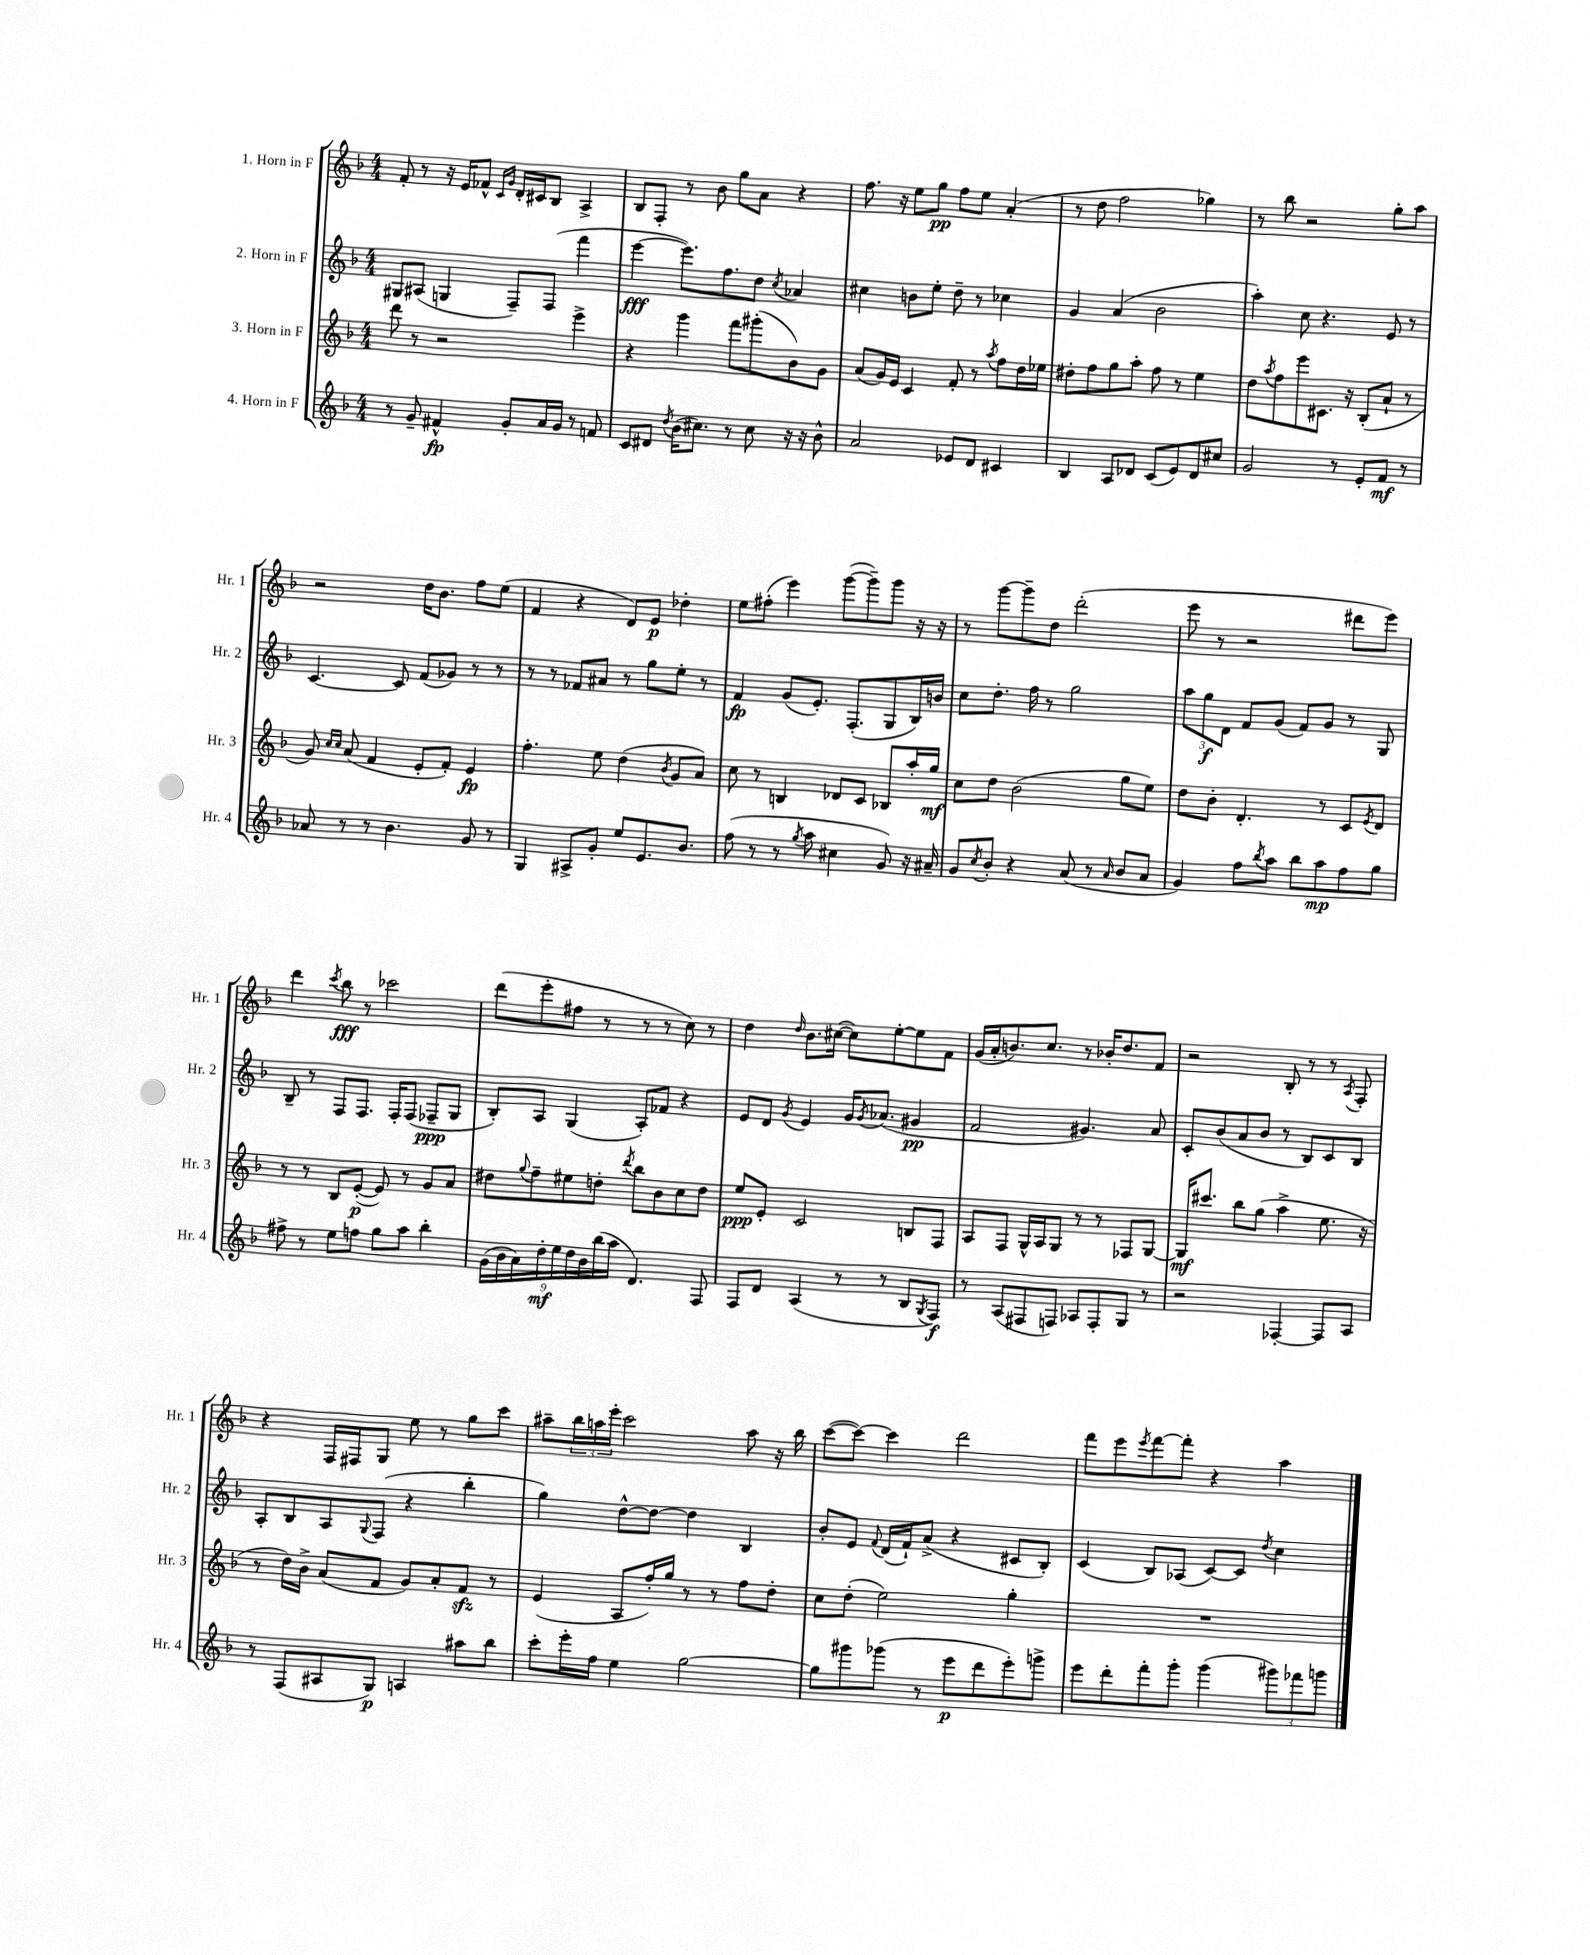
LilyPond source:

<<
\new StaffGroup <<
\new Staff = "s0" \with { instrumentName = "1. Horn in F" shortInstrumentName = "Hr. 1" } {
    \clef treble \key f \major \numericTimeSignature \time 4/4
    f'8-. r8 r16 e'16 fes'8-^ \grace { c'16 g'16 } d'16-. cis'16 bes8 a4-> |
    bes8 f8-. r8 bes'8 g''8 a'8 r4 |
    f''8. r16 e''8 g''8\pp f''8 e''8 a'4-.( |
    r8 d''8 f''2 ges''4) |
    r8 bes''8 r2 g''8-. a''8 |
    r2 d''16 bes'8. f''8 e''8( |
    f'4 r4 d'8) e'8\p des''4-. |
    e''8 fis''8-.( e'''4) g'''8~( g'''8--) g'''8 r16 r16 |
    r8 g'''8~ g'''8-- d''8 d'''2-.( |
    e'''8 r8 r2 dis'''8 e'''8) |
    d'''4 \acciaccatura { c'''8 } bes''8\fff r8 ces'''2 |
    d'''8( e'''8-. fis''8 r8 r8 r8 c''8) r8 |
    d''4 \grace { d''16 } bes'8. cis''16~( cis''8) e''8~-. e''8 f'8 |
    g'16( a'16-. b'8.) c''8. r8 bes'16-. d''8. f'8 |
    r2 bes8-. r8 r8 \acciaccatura { a8 } f8-. |
    r4 f16 fis16 g8 e''8 r8 g''8 c'''8 |
    ais''8-- \tuplet 3/2 { bes''16 a''16 e'''16-. } c'''2 a''8 r16 bes''16 |
    c'''8~( c'''8~) c'''4 d'''2 |
    f'''8 e'''8 \acciaccatura { e'''8 } f'''8~ f'''8-. r4 a''4 \bar "|." |
}
\new Staff = "s1" \with { instrumentName = "2. Horn in F" shortInstrumentName = "Hr. 2" } {
    \clef treble \key f \major \numericTimeSignature \time 4/4
    gis8 ais8( g4 f8--) f8( f'''4 |
    e'''4~\fff e'''8.) f''8. d''8 \acciaccatura { c''8 } aes'4 |
    cis''4 b'8 e''8-. d''8-- r8 ces''4 |
    g'4 a'4( bes'2 |
    a''4-.) c''8 r4. e'8 r8 |
    c'4.~ c'8 f'8( ges'8) r8 r8 |
    r8 r8 fes'8 ais'8 r8 g''8 e''8-. r8 |
    f'4\fp g'8( e'8.-.) f8.-.( g8 bes16) b'16 |
    c''8 d''8.-. f''16 r8 g''2 |
    \tuplet 3/2 { a''8 g''8\f d'8 } f'8 g'8( f'8) g'8 r8 g8 |
    bes8-- r8 f8 f8. f16-. f8( fes8--\ppp g8 |
    bes8-.) a8 g4( a8-.) fes'8 r4 |
    e'8 d'8 \acciaccatura { g'8 } e'4 g'16 \acciaccatura { g'8 } aes'8.( gis'4\pp |
    f'2 gis'4.) a'8 |
    c'8-. bes'8( a'8 bes'8 r8 bes8) c'8 bes8 |
    a8-. bes8 a8 \appoggiatura { g8 } f8( r4 bes''4-. |
    g''4) d''8~-^ d''8~ d''4 bes4 |
    bes'8-. e'8 \appoggiatura { f'8 } d'16( f'16-!) a'8->( r4 cis'8 bes8-.) |
    c'4( bes8) aes8( c'8~) c'8 \acciaccatura { d''8 } c''4 \bar "|." |
}
\new Staff = "s2" \with { instrumentName = "3. Horn in F" shortInstrumentName = "Hr. 3" } {
    \clef treble \key f \major \numericTimeSignature \time 4/4
    d'''8 r8 r2 e'''4-> |
    r4 g'''4 f'''8 gis'''8-.( bes'8) g'8 |
    a'8( g'16) e'16 c'4 f'8-. r8 \acciaccatura { a''8 } f''8 d''16 ees''16 |
    dis''8-. f''8 g''8 a''8-. f''8 r8 e''4 |
    d''8 \acciaccatura { a''8 } f''8 e'''8 cis'8. r16 bes8-.( a'8-! r8 |
    g'8) \grace { c''16 c''16 } a'8( f'4 e'8-. f'8-.) e'4\fp |
    f''4.-. e''8 d''4( \acciaccatura { bes'8 } g'8 a'8) |
    c''8 r8 b4 des'8 c'8 bes8 a''16-. g''16\mf |
    c''8 d''8 bes'2( g''8 e''8) |
    d''8 bes'8-. d'4.-. r8 c'8 \acciaccatura { e'8 } d'8 |
    r8 r8 bes8 e'8~-.\p( e'8) r8 g'8 a'8 |
    dis''8 \appoggiatura { g''8 } f''8-- eis''8 d''8-. \acciaccatura { d'''8 } bes''8 bes'8 c''8 d''8 |
    e''8\ppp e'8-. c'2 b8 f8 |
    a8 f8 g16-^ a16 g8 r8 r8 fes8 g8~ |
    g16\mf cis'''8. bes''8 g''8( a''4-> e''8. r16 |
    r8 d''16) bes'16-> a'8( f'8 g'8) a'8-. f'8\sfz r8 |
    e'4( a8 f''16-.) g''16 r8 r8 f''8 d''8-. |
    c''8 d''8-.( e''2) g''4-. |
    R1 \bar "|." |
}
\new Staff = "s3" \with { instrumentName = "4. Horn in F" shortInstrumentName = "Hr. 4" } {
    \clef treble \key f \major \numericTimeSignature \time 4/4
    r8 g'8-- fis'4-^\fp g'8-. a'16 g'16 r8 f'8 |
    c'8 dis'8 \acciaccatura { d''8 } bes'16( cis''8.) r8 cis''8 r16 r16 bes'8-^ |
    a'2 ees'8 d'8 cis'4 |
    bes4 a8 des'8 c'8( e'8) des'8 cis''8 |
    g'2 r8 e'8-. f'8\mf r8 |
    aes'8 r8 r8 bes'4. g'8 r8 |
    g4 ais8-> g'8-. e''8 e'8. bes'8. |
    f''8( r8 r8 \acciaccatura { g''8 } a''8 cis''4 g'8) r16 ais'16-- |
    g'8 \acciaccatura { c''8 } bes'8-. r4 a'8( r8 \grace { a'16 } bes'8 a'8 |
    g'4) f''8 \acciaccatura { bes''8 } a''8 bes''8 a''8\mp f''8 g''8 |
    fis''8-> r8 e''8 f''8 g''8 a''8 bes''4-. |
    \tuplet 9/8 { g'16( bes'16 a'16) d''16-.\mf e''16 d''16 bes'16 bes''16( a''16 } d'4.) f8 |
    f8 d'8 a4( r8 r8 bes8 \acciaccatura { g8 } f8\f) |
    r8 a8( fis8 f8) aes8 f8-. g8 r8 |
    r2 fes4~-. fes8 a8 |
    r8 f8( ais8 g8\p) a4 ais''8 bes''8 |
    c'''8-. e'''16-. f''16 e''4 g''2~ |
    g''8 gis'''8 ges'''8( r8 e'''8\p d'''8 e'''8-.) g'''8-> |
    e'''8 d'''8-. f'''8-. g'''8-. g'''4( \tuplet 3/2 { gis'''8) fes'''8 g'''8 } \bar "|." |
}
>>
>>
\layout { \context { \Score \remove "Bar_number_engraver" } }
